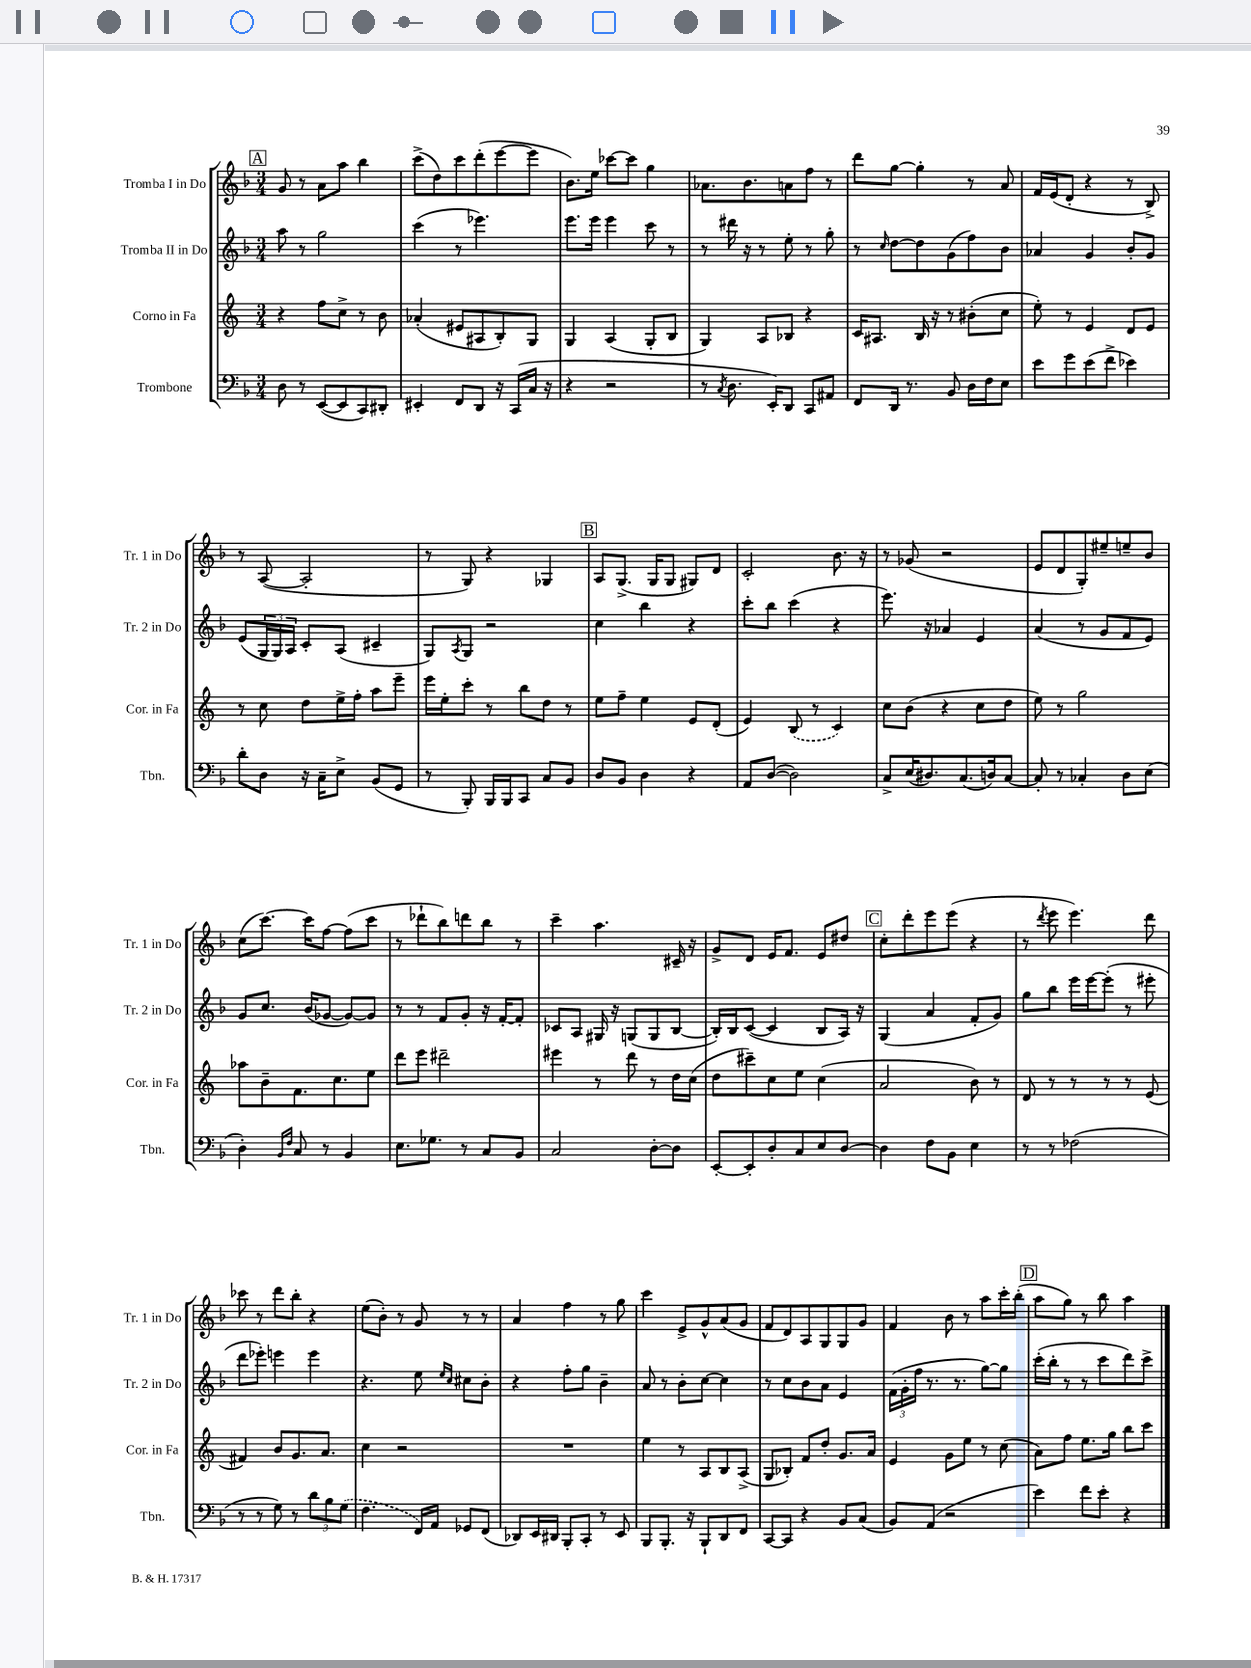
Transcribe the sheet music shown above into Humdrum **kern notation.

**kern	**kern	**kern	**kern
*part4	*part3	*part2	*part1
*staff4	*staff3	*staff2	*staff1
*I"Trombone	*I"Corno in Fa	*I"Tromba II in Do	*I"Tromba I in Do
*I'Tbn.	*I'Cor. in Fa	*I'Tr. 2 in Do	*I'Tr. 1 in Do
*clefF4	*clefG2	*clefG2	*clefG2
*k[b-]	*k[]	*k[b-]	*k[b-]
*M3/4	*M3/4	*M3/4	*M3/4
!!LO:REH:place=s1:t=A
=116	=116	=116	=116
8D\	4r	8aa\	8g/
8r	.	8r	8r
([8EE/L	8ff\L	2gg\	8a\L
8EE/]	8cc^\J	.	8aa\J
8CC/)	8r	.	4bb-\
8DD#X'/J	8b\	.	.
=117	=117	=117	=117
4EE#X'/	(4a-X'/	(4ccc\	(8ccc^\L
.	.	.	8dd\)
8FF/L	8e#X/L	8r	8ccc\
8DD/J	8A#X/	4.eee-X\)	(8ddd'\
16r	8B'/)	.	[8eee\
(16CC/LL	.	.	.
16C/JJ	8G/J	.	8eee\J]
16r	.	.	.
=118	=118	=118	=118
4r	4G/	8.eee\L	8.b-\L)
.	.	16eee\Jk	16ee\Jk
2r	(4A/	4eee\	[8ccc-X\L
.	.	.	8ccc-\J]
.	8G'/L	8ccc\	4gg\
.	8B/J	8r	.
=119	=119	=119	=119
8r	4G/)	8r	8.a-X\L
8qC/	.	.	.
8.D\	.	16ddd#X\	.
.	.	16r	8.b-\
.	8A/L	8r	.
16EE'/KL)	.	.	.
8DD/J	8B-X/J	8ee'\	8an\
8CC/L	4r	8r	8ff\J
8AA#X/J	.	8gg'\	8r
=120	=120	=120	=120
8FF/L	16c/KL	8r	8ddd\L
.	8.A#X/J	.	.
.	.	16qqcc/	.
16DD/Jk	.	[8dd\L	[8gg\J
8.r	.	.	.
.	16B/	8dd\]	4gg'\]
.	16r	.	.
8BB-/	8r	(8g\	.
16D\LL	(8b#X'\L	8ff\)	8r
16F\J	.	.	.
8E\J	8cc\J	8b-\J	8a/
=121	=121	=121	=121
8e\L	8ee'\)	4a-X/	16f/LL
.	.	.	(16e/J
8g\	8r	.	8d'/J
(8e\	4e/	4g/	4r
8f^\J	.	.	.
4e-X\)	8d/L	8b-'/L	8r
.	8e/J	8g/J	8B-^/)
!!LO:LB:g=z
=122	=122	=122	=122
8d'\L	8r	(8e/L	8r
8D\J	8cc\	24G/L	([8A/
.	.	24G/)	.
.	.	24A/JJ	.
16r	8dd\L	8c'/L	2A'/]
16C~\KL	.	.	.
8E^\J	16ee^\L	(8A/J	.
.	16ff'\JJ	.	.
(8BB-/L	8aa\L	4c#X~/	.
8GG/J	8eee~\J	.	.
=123	=123	=123	=123
8r	16eee\LL	8G/L)	8r
.	16ee'\J	.	.
.	.	8qA/	.
8BBB-'/)	8ccc'\J	8G/J	8G/)
16BBB-/LL	8r	2r	4r
16BBB-/J	.	.	.
8CC/J	8bb\L	.	.
8C/L	8dd\J	.	4G-X/
8BB-/J	8r	.	.
!!LO:REH:place=s1:t=B
=124	=124	=124	=124
8D/L	8ee\L	4cc\	8A/L
8BB-/J	8ff~\J	.	(8.G^/J
4D\	4ee\	4bb-\	.
.	.	.	16G/KL
.	.	.	8G/J
4r	8e/L	4r	8G#X/L)
.	(8d'/J	.	8d/J
=125	=125	=125	=125
8AA/L	4e/)	8ccc'\L	2c'/
([8D/J	.	8bb-\J	.
2D\])	(8B/	(4ccc\	.
.	8r	.	.
.	4c/)	4r	8.b-\
.	.	.	16r
=126	=126	=126	=126
8C^/L	8cc\L	8.eee\)	8r
(16E/K	(8b\J	.	(8g-X/
8.D#X/)	.	16r	.
.	4r	4a-X/	2r
(8.C/	.	.	.
.	8cc\L	4e/	.
16Dn/k)	.	.	.
[8C/J	8dd\J	.	.
=127	=127	=127	=127
8C'/]	8ee\)	(4a/	8e/L
8r	8r	.	8d/
4C-X'/	2gg\	8r	8G'/)
.	.	8g/L	8ee#X~/
8D\L	.	8f/	8een~/
(8E\J	.	8e/J)	8b-/J
!!LO:LB:g=z
=128	=128	=128	=128
4D'\)	8aa-X\L	8g/L	(8cc\L
.	8b~\	8.cc/J	[8.ccc\J)
16qqBB-/LL	.	.	.
16qqF/JJ	.	.	.
8C/	8.f\	.	.
.	.	(16b-/KL	16ccc\KL]
8r	.	[8g-X/J	[8ff\J
.	8.cc\	.	.
4BB-/	.	8g-/L_)	(8ff\L]
.	8ee\J	8g-/J]	8ccc\J
=129	=129	=129	=129
8.E\L	8ddd\L	8r	8r
.	8eee\J	8r	8ddd-X`\L
8.G-X\J	.	.	.
.	2ddd#X~\	8f/L	8bb-\)
8r	.	8g'/J	8dddn\
8C/L	.	16r	8bb-\J
.	.	[16f'/KL	.
8BB-/J	.	8f'/J]	8r
=130	=130	=130	=130
2C/	4eee#X\	8c-X/L	4ccc~\
.	.	8A/J	.
.	8r	16G#X/	4.aa\
.	.	16r	.
.	8ddd\	(8Gn/L	.
[8D'\L	8r	8G/	.
8D\J]	16dd\LL	[8B-/J	16c#X~/
.	(16cc\JJ	.	16r
=131	=131	=131	=131
[8EE'/L	8dd\L	16B-'/LL])	8g^/L
.	.	16B-/J	.
8EE'/]	8ccc#X~\)	([8c/J	8d/J
8D'/	8cc\	4c/]	16e/KL
.	.	.	8.f/J
8C/	8ee\J	.	.
8E/	(4cc\	8B-/L	8e/L
[8D/J	.	16A/Jk)	8dd#X/J
.	.	16r	.
!!LO:REH:place=s1:t=C
=132	=132	=132	=132
4D\]	2a/	(4G/	8cc'\L
.	.	.	8ddd'\
8F\L	.	4a/	8eee\
8BB-\J	.	.	(8eee\J
4E\	8b\)	8f'/L	4r
.	8r	8g/J)	.
=133	=133	=133	=133
8r	8d/	8gg\L	8r
.	.	.	8qddd/
8r	8r	8bb-\J	8eee\
(2F-X\	8r	16eee\LL	4.eee\)
.	.	[16eee\J	.
.	8r	(8eee'\J]	.
.	8r	8r	.
.	(8e/	8eee#X'\	8ddd\
!!LO:LB:g=z
=134	=134	=134	=134
8r	4f#X/)	8ddd\L	8ccc-X\
8r	.	8eee-X'\J)	8r
8G\)	8b/L	4eeen\	8ddd\L
8r	8.g/	.	8bb-'\J
12d\L	.	4eee\	4r
.	8.a/J	.	.
12B-\	.	.	.
(12G\J	.	.	.
=135	=135	=135	=135
4.F\	4cc\	4.r	(8ee\L
.	.	.	8b-'\J)
.	2r	.	8r
16FF/LL)	.	8ee\	8g/
16AA/JJ	.	.	.
.	.	16qqee/LL	.
.	.	16qqcc/JJ	.
8GG-X/L	.	8cc#X\L	8r
(8FF/J	.	8b-'\J	8r
=136	=136	=136	=136
8DD-X/L)	2.r	4r	4a/
16EE/L	.	.	.
16DD#X/JJ	.	.	.
8BBB-'/L	.	8ff'\L	4ff\
8CC'/J	.	8gg\J	.
8r	.	4b-~\	8r
8EE/	.	.	8gg\
=137	=137	=137	=137
8BBB-/L	4ee\	8a/	4ccc\
8.BBB-'/J	.	8r	.
.	8r	8b-'\L	8e^/L
16r	.	.	.
8BBB-`/L	8A/L	[8cc\J	8g^^/
8DD/	8B/	4cc\]	(8a/
8FF/J	(8A^/J	.	8g/J
=138	=138	=138	=138
[8CC/L	8G/L	8r	8f/L
8CC/J]	8B-X'/J)	8cc\L	8d/)
4r	8f/L	8b-\	8A/
.	8dd'/J	8a\J	8G/
8BB-/L	8.g/L	4e/	8G/
(8C/J	.	.	8g/J
.	16a/Jk	.	.
=139	=139	=139	=139
8BB-/L)	4e/	(24f\LL	4f/
.	.	24g'\	.
.	.	24ff\JJ	.
(8AA/J	.	8.r	.
2r	8g\L	.	8b-\
.	.	8.r	.
.	8ee\J	.	8r
.	8r	[8gg\L)	8aa\L
.	(8cc\	8gg\J]	16ccc'\L
.	.	.	(16bb-'\JJ
!!LO:REH:place=s1:t=D
=140	=140	=140	=140
4e\)	8a\L)	(16ccc'\LL	8aa\L
.	.	16bb-'\JJ	.
.	8ff\J	8r	8gg\J)
8f\L	8.ee\L	8r	8r
8e'\J	.	8ccc\L	8bb-\
.	16gg\Jk	.	.
4r	8bb\L	8ddd\)	4aa\
.	8ccc\J	8ccc^\J	.
==	==	==	==
*-	*-	*-	*-
